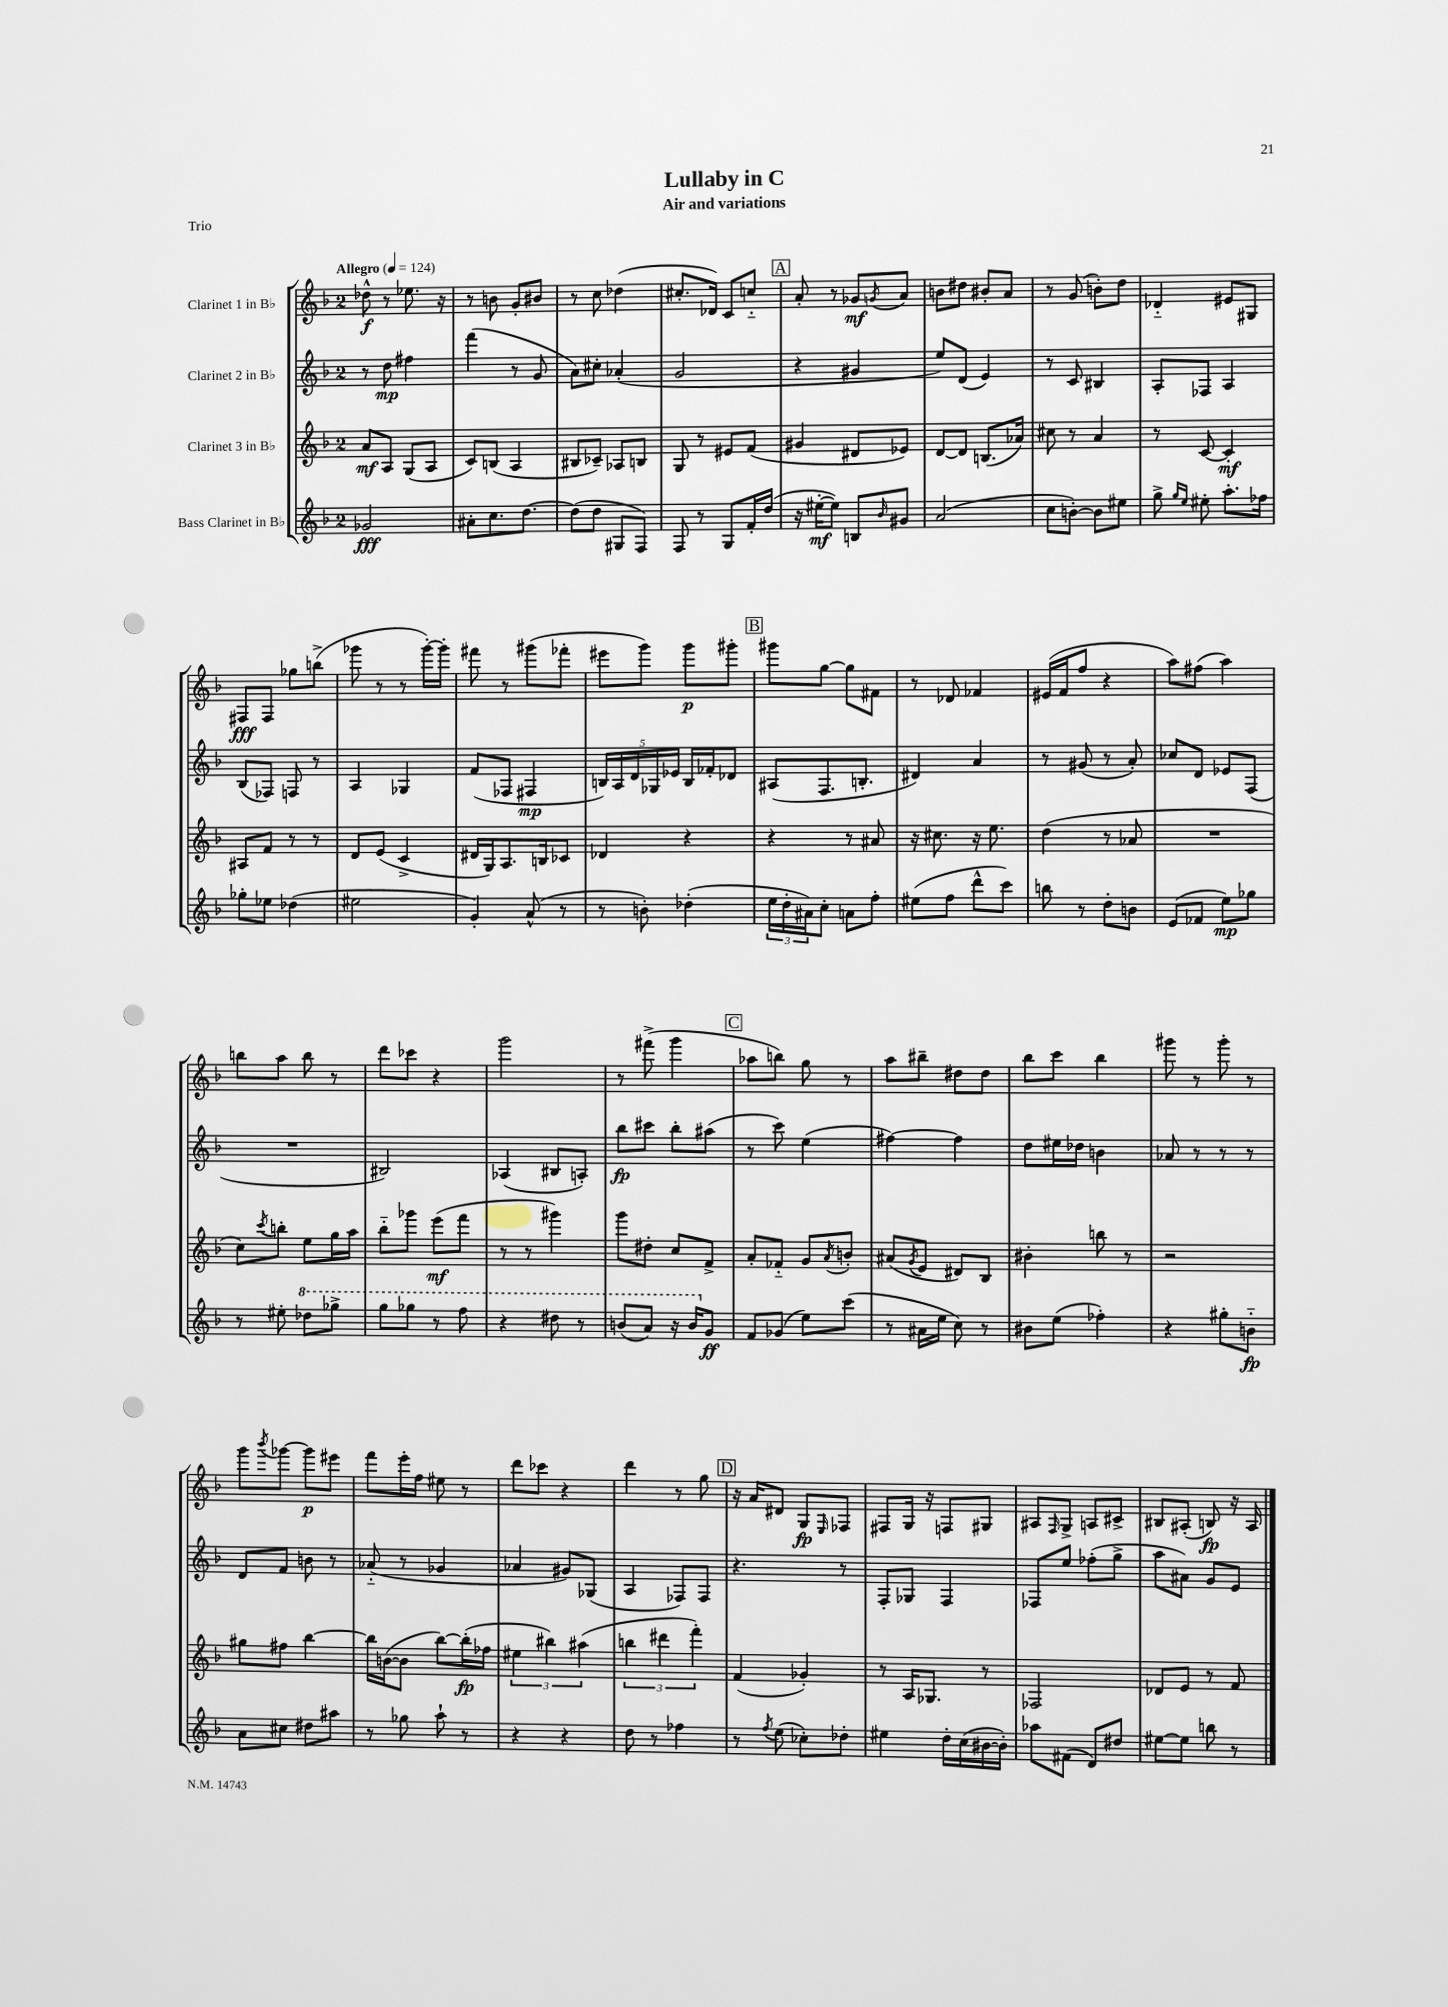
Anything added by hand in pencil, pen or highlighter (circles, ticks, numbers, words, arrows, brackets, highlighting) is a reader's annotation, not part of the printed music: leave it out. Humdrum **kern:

**kern	**kern	**kern	**kern
*staff4	*staff3	*staff2	*staff1
*clefG2	*clefG2	*clefG2	*clefG2
*k[b-]	*k[b-]	*k[b-]	*k[b-]
*M2/4	*M2/4	*M2/4	*M2/4
*MM124	*MM124	*MM124	*MM124
2g-	8a	8r	8dd-^^
.	8A	8dd	8r
.	(8G	4ff#	8.ee-
.	8A	.	.
.	.	.	16r
=	=	=	=
8a#'	8c)	(4fff	8r
8.cc	(8B	.	8b
.	4A	8r	8g'
[8.dd	.	.	.
.	.	8g	8b#
=	=	=	=
(8dd]	8B#	8a)	8r
8dd	8c-~)	8cc#'	8cc
8G#	8A-	(4a-'	(4dd-
8F)	8B	.	.
=	=	=	=
8F	8G	2g	8.cc#'
8r	8r	.	.
.	.	.	16d-)
8G	8e#	.	8c
16f'	(8f	.	8cc'~
(16dd	.	.	.
=	=	=	=
16r	4g#	4r	8a'
[16ee#'	.	.	.
8ee#])	.	.	8r
8B	8d#	4g#	8g-
16qqb-	.	.	8qg
8g#	8e-)	.	8a
=	=	=	=
(2a	[8d	8ee)	8b
.	8d]	(8d	8dd#
.	(8.B	4e)	8b#'
.	.	.	8a
.	16a-)	.	.
=	=	=	=
8cc	8cc#	8r	8r
[8b')	8r	8c	(8g
8b]	4a	4B#	8b')
8ee#	.	.	8dd
=	=	=	=
8gg^	8r	8A'	4d-'~
16qqgg	.	.	.
16qqee	.	.	.
8ee#'	[8c	8F-	.
8.aa'	4c']	4A	8e#
.	.	.	8G#
16ff-	.	.	.
=	=	=	=
8gg-'	8A#	(8B-	8F#
8ee-	8f	8F-)	8F#
(4dd-	8r	8F	8gg-
.	8r	8r	(8bb^
=	=	=	=
2ee#	8d	4A	8ggg-
.	(8e	.	8r
.	4c^	4G-	8r
.	.	.	[16ggg-')
.	.	.	16ggg-']
=	=	=	=
4g')	16d#	(8f	8fff#
.	16G)	.	.
.	8.A	8F-	8r
(8a^^	.	4F#	(8ggg#
.	16B	.	.
8r	8c-	.	8fff-'
=	=	=	=
8r	4d-	20B)	8eee#
.	.	20A	.
.	.	20d	.
8b')	.	.	8ggg)
.	.	20G-	.
.	.	20e-	.
(4dd-'	4r	16B	8ggg
.	.	16f-'	.
.	.	8d-	8ggg#'
=	=	=	=
24ee	4r	(8A#	8ggg#
24dd'	.	.	.
24a#)	.	.	.
8cc'	.	8.F	[8gg
8a	8r	.	8gg]
.	.	8.B'	.
8ff'	8a#	.	8f#
=	=	=	=
(8ee#	16r	4d#)	8r
.	8.cc#	.	.
8ff	.	.	8d-
8ddd^^	16r	4a	4f-
.	8.ee	.	.
8ccc)	.	.	.
=	=	=	=
8bb	(4dd	8r	(16e#
.	.	.	16f
8r	.	(8g#	8ff
8dd'	8r	8r	4r
8b	8a-	8a')	.
=	=	=	=
(8e	2r	8cc-	8aa)
8f-	.	8d	(8ff#
8ee)	.	8e-	4aa)
8gg-	.	(8F	.
=	=	=	=
8r	8cc)	2r	8bb
.	8qccc	.	.
8ee#'	8bb'	.	8aa
8ddd-	8ee	.	8bb
8ggg-^	16gg	.	8r
.	16aa	.	.
=	=	=	=
8ggg	8bb-'~	2B#)	8ddd
8ggg-	8ggg-	.	8ccc-
8r	(8eee	.	4r
8fff	8fff	.	.
=	=	=	=
4r	8r	(4A-	2ggg
.	8r	.	.
8ddd#	4ggg#)	8B#	.
8r	.	8A')	.
=	=	=	=
(8bb	8ggg	8bb-	8r
8aa)	8dd#'	8ccc#	(8fff#^
16r	8cc	8bb-'	4ggg
16bb	.	.	.
8g	8f^	(8aa#	.
=	=	=	=
8f	8a'	8r	8aa-
(8g-	8f-'~	8ccc)	8bb)
8ee)	8g	(4ee	8gg
.	8qa	.	.
(8ccc	8b'	.	8r
=	=	=	=
8r	(8a#	[4ff#)	8aa
.	8qg	.	.
16a#	8e	.	8bb#~
16ee	.	.	.
8cc)	8d#)	4ff#]	8dd#
8r	8B-	.	8dd#
=	=	=	=
8b#	4b#'	8dd	8bb-
(8ee	.	16ee#	8ccc
.	.	16dd-	.
4ff-')	8bb	4b	4bb-
.	8r	.	.
=	=	=	=
4r	2r	8a-	8ggg#
.	.	8r	8r
8gg#'	.	8r	8ggg#'
8b'~	.	8r	8r
=	=	=	=
8a	8gg#	8d	8ggg
.	.	.	8qbbb-
8cc#	8ff#	8f	[8ggg-
8dd#	[4bb-	8b	8ggg-]
8aa#	.	8r	8eee#
=	=	=	=
8r	16bb-]	(8a-'~	8fff
.	([16b	.	.
8gg-	8b]	8r	16eee'
.	.	.	16ff
8aa`	[8bb-)	4g-	8ee#
8r	(16bb-']	.	8r
.	16ff-	.	.
=	=	=	=
4r	6ee#	4a-	8ddd
.	.	.	8ccc-
.	6bb#)	.	.
4r	.	8g#)	4r
.	(6aa#	.	.
.	.	(8G-	.
=	=	=	=
8dd	6bb	4A	4ddd
8r	.	.	.
.	6ddd#	.	.
4ff-	.	8F-)	8r
.	6fff')	.	.
.	.	8F-	8gg
=	=	=	=
8r	(4f	4.r	16r
.	.	.	16a
8qff	.	.	.
(8ee	.	.	8d#
8cc-')	4g-')	.	8G
.	.	.	16qqE
8dd-'	.	8r	8F-
=	=	=	=
4ee#	8r	8F'	8F#
.	16A	8G-	16G
.	8.G-	.	16r
16dd'	.	4F	8F
(16cc	.	.	.
[16b#	8r	.	8G#
16b#'])	.	.	.
=	=	=	=
8aa-	2F-	8F-	8A#
.	.	.	16qqF
(8f#	.	8ee	8G^
8d)	.	(8ff-'	8A
8dd#	.	8gg^	8c#^
=	=	=	=
[8ee#	8d-	8aa	8B#
8ee#]	8e	8a#)	(8A#'
8bb	8r	8g	8B)
8r	8f	8e	16r
.	.	.	16A#
==	==	==	==
*-	*-	*-	*-
